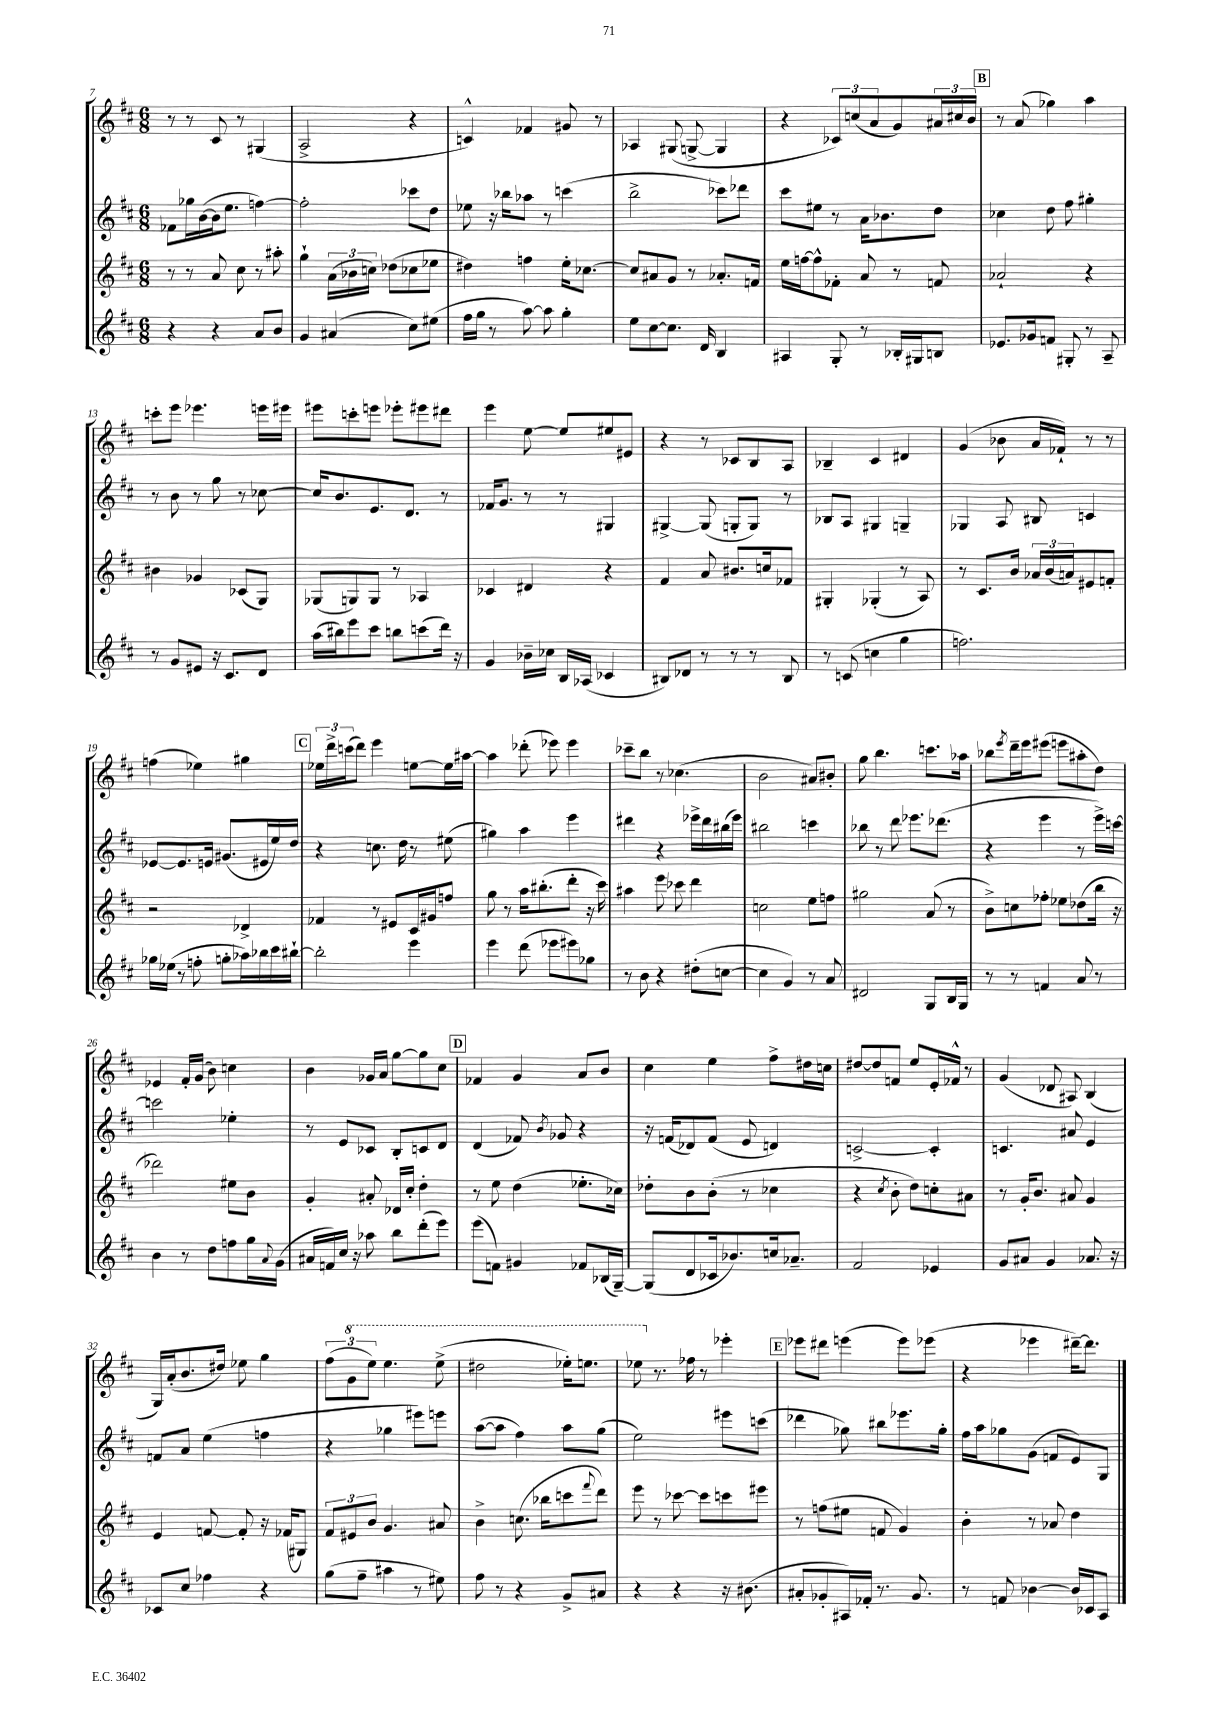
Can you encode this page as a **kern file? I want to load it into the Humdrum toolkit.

**kern	**kern	**kern	**kern
*staff4	*staff3	*staff2	*staff1
*clefG2	*clefG2	*clefG2	*clefG2
*k[f#c#]	*k[f#c#]	*k[f#c#]	*k[f#c#]
*M6/8	*M6/8	*M6/8	*M6/8
4r	8r	8f-	8r
.	8r	16gg-	8r
.	.	([16b	.
4r	8a	16b]	8c#
.	.	8.ee	.
.	8cc#	.	8r
8a	8r	[4ff)	(4G#
8b	8aa#'	.	.
=	=	=	=
4g	4gg`	2ff']	2A^
(4a#	(24a	.	.
.	24b-	.	.
.	24cc)	.	.
.	(8dd-	.	.
8cc#)	8cc-	8ccc-	4r
(8ee#	8ee-	8dd	.
=	=	=	=
16ff#	4dd#)	8ee-	4c^^)
16gg	.	.	.
8r	.	16r	.
.	.	16bb-	.
[8aa)	4ff	8aa-	4f-
8aa]	.	8r	.
4gg'	16ee'	(4ccc	8g#
.	[8.cc-	.	.
.	.	.	8r
=	=	=	=
8ee	8cc-]	2bb^	4A-
[8cc#	8a#	.	.
8.cc#]	8g	.	(8G#
.	8r	.	[8G^
16d	.	.	.
4B	8.a-'	8ccc-)	4G]
.	.	8ddd-	.
.	16f	.	.
=	=	=	=
4A#	16ee	8ccc#	4r
.	[16ff	.	.
.	8ff^^]	8ee#	.
8G'	8f-'	8r	12c-)
.	.	.	(12cc
8r	8a	16a	.
.	.	.	12a
.	.	8.b-	.
16B-'	8r	.	8g)
16G#	.	.	.
8B	8f	8dd	24a#
.	.	.	24cc#
.	.	.	24b
=	=	=	=
8.e-	2a-`	4cc-	8r
.	.	.	(8a
16g-	.	.	.
8f	.	8dd	4gg-)
8G#'	.	8ff#	.
8r	4r	4gg#'	4aa
8A~	.	.	.
=	=	=	=
8r	4b#	8r	8ccc'
8g	.	8b	8eee
8e#	4g-	8r	4.eee-
16r	.	8gg	.
8.c#	.	.	.
.	(8c-	8r	.
8d	8G)	[8cc-	16eee
.	.	.	16eee#
=	=	=	=
(16aa	(8G-	16cc-]	8eee#
16bb#)	.	8.b	.
8eee	8G)	.	8ccc'
8ccc#	8G	8.e	8eee
8bb	8r	.	8eee-'
.	.	8.d	.
(8ccc	4A-	.	8eee#
16ddd)	.	8r	8ddd#
16r	.	.	.
=	=	=	=
4g	4c-	16f-	4eee
.	.	8.g	.
16b-~	4d#	8r	[8ee
16cc-	.	.	.
16B	.	8r	8ee]
(16A-	.	.	.
4c-	4r	4G#	8ee#
.	.	.	8e#
=	=	=	=
8B#)	4f#	[4G#^	4r
8d-	.	.	.
8r	8a	(8G#]	8r
8r	8.b#	8G'	8c-
8r	.	8G)	8B
.	16cc	.	.
8B#	8f-	8r	8A
=	=	=	=
8r	4G#'	8B-	4B-~
(8c	.	8A	.
4cc	(4G-'	4G#	4c#
4gg	8r	4G~	4d#
.	8A)	.	.
=	=	=	=
2.ff)	8r	4G-	(4g
.	8.c#	.	.
.	.	8A	8b-
.	16b	.	.
.	24a-	8B#	16a
.	(24b	.	.
.	.	.	16f-`)
.	24a)	.	.
.	8e#	4c	8r
.	8f'	.	8r
=	=	=	=
16gg-	2r	[8e-	(4ff
(16ee-	.	.	.
8r	.	8.e-]	.
8ff'	.	.	4ee-)
.	.	16e	.
8gg'	.	(8.g#	.
16aa-)	4d-^	.	4gg#
16bb-	.	16e#	.
16ccc#	.	16ee)	.
[16bb#`	.	16dd	.
=	=	=	=
2bb#']	4f-	4r	24ee-
.	.	.	24ddd^
.	.	.	(24ccc
.	.	.	8ddd)
.	8r	8.cc	4eee
.	8e#	.	.
.	.	16dd	.
4eee	16c#	8r	[8ee
.	16g#	.	.
.	8ff	(8ee#	16ee]
.	.	.	[16aa#
=	=	=	=
4eee	8gg	4gg#)	4aa#]
.	8r	.	.
(8ddd	16aa	4aa	(8ddd-'
.	(8.bb#'	.	.
8eee-	.	.	8eee-)
8eee#)	8ddd'	4eee	4eee-
8gg-	16r	.	.
.	16ccc#)	.	.
=	=	=	=
8r	4aa#	4ddd#	8ccc-~
8b	.	.	8bb
4r	8eee	4r	8r
.	8ccc-	.	(4.cc-
(8dd#'	4ddd	16eee-^	.
.	.	16ddd#	.
[8cc	.	(16bb#	.
.	.	16eee-)	.
=	=	=	=
4cc]	2cc	2bb#	2b
4g)	.	.	.
8r	8ee	4ccc	8a#)
8a	8ff	.	8b#'
=	=	=	=
2d#	2gg#	8bb-	8gg
.	.	8r	4.bb
.	.	8ddd	.
.	.	8.eee-	.
8G	(8a	.	8.ccc
.	.	(8.ddd-	.
16B	8r	.	.
16G	.	.	16aa-
=	=	=	=
8r	8b^)	4r	8bb-
.	.	.	8qeee
8r	8cc	.	16ddd~
.	.	.	16eee
4f	8ff-'	4eee	(8eee#
.	8ee-	.	8eee
8a	(8dd-	8r	8aa#'
8r	16bb	16eee^)	8dd)
.	16r	[16ccc	.
=	=	=	=
4b	2ddd-)	2ccc]	4e-
8r	.	.	16f#'
.	.	.	(16g
8dd	.	.	8b)
8ff	8ee#	4ee-'	4cc
16gg	8b	.	.
8qqa	.	.	.
(16g	.	.	.
=	=	=	=
16a#	4g'	8r	4b
16f)	.	.	.
16cc#	.	8e	.
16r	.	.	.
8aa-	8a#'	8c-	16g-
.	.	.	16a
8bb	16d-	8B'	[8gg
.	16cc#'	.	.
(8ddd'	4dd'	8c	8gg]
8eee)	.	8d	8cc#
=	=	=	=
(8eee	8r	(4d	4f-
8f)	8ee	.	.
4g#	(4dd	8f-)	4g
.	.	8qb	.
.	.	8g-	.
8f-	8.ee-'	4r	8a
(16B-	.	.	8b
[16G~)	16cc-)	.	.
=	=	=	=
(8G]	8dd-'	16r	4cc#
.	.	(16f	.
8d	8b	8d-)	.
16c-	(8b'	(8f	4ee
8.b-)	.	.	.
.	8r	8e	.
16cc	4cc-	4d)	8ff#^
8.a-~	.	.	.
.	.	.	16dd#
.	.	.	16cc
=	=	=	=
2f#	4r	[2c^	[8dd#
.	.	.	8dd#]
.	8qcc#	.	.
.	8b'	.	8f
.	8dd)	.	8ee
4e-	8cc'	4c']	16e'
.	.	.	16f-^^
.	8a#	.	8r
=	=	=	=
8g	8r	4.c	(4g
8a#	16g'	.	.
.	8.b	.	.
4g	.	.	8d-
.	8a#	8a#	8A#)
8.a-	4g	4e	(4B
16r	.	.	.
=	=	=	=
8c-	4e	8f	16G)
.	.	.	(16a'
8cc#	.	8a	8.b
4ff-	[8f	(4ee	.
.	.	.	16dd#)
.	8f']	.	8ee-
4r	16r	4ff	4gg
.	(16f-	.	.
.	8G#)	.	.
=	=	=	=
(8gg	12f#	4r	(12ff#
.	12e#	.	12gg
8ff#~	.	.	.
.	12b	.	12eee)
4aa#	4.g	4gg-	4.eee
8r	.	8eee#)	.
8ee#)	8a#	8eee	(8eee^
=	=	=	=
8ff#	4b^	([8aa	2ddd#
8r	.	8aa]	.
4r	(8.cc	4ff#)	.
.	16bb-	.	.
8g^	8ccc	8aa	16eee-')
.	.	.	8.eee
.	8qqfff#	.	.
8a#	8ddd)	(8gg	.
=	=	=	=
4r	8eee	2ee)	8eee-
.	8r	.	8.r
4r	[8ccc-	.	.
.	.	.	16ff-
.	8ccc-]	.	8r
16r	8ccc	8eee#	4eee-'
(8.b#	.	.	.
.	8eee#	(8ccc	.
=	=	=	=
8a#'	8r	4ddd-	8eee-
8g-'	(8ff	.	8ddd#
16A#)	8ee#	8gg-)	(4eee
16f-'	.	.	.
8.r	8f	8bb#	.
.	4g)	8.eee-	8eee)
8.g-	.	.	.
.	.	.	(8eee-
.	.	16gg-'	.
=	=	=	=
8r	4b'	16ff#	4r
.	.	16aa	.
8f	.	8gg-	.
[4b-	8r	(8g	4eee-
.	8a-	8f	.
16b-]	4dd	8e)	[16ddd#~)
16c-	.	.	8.ddd#]
8A	.	8G	.
==	==	==	==
*-	*-	*-	*-
